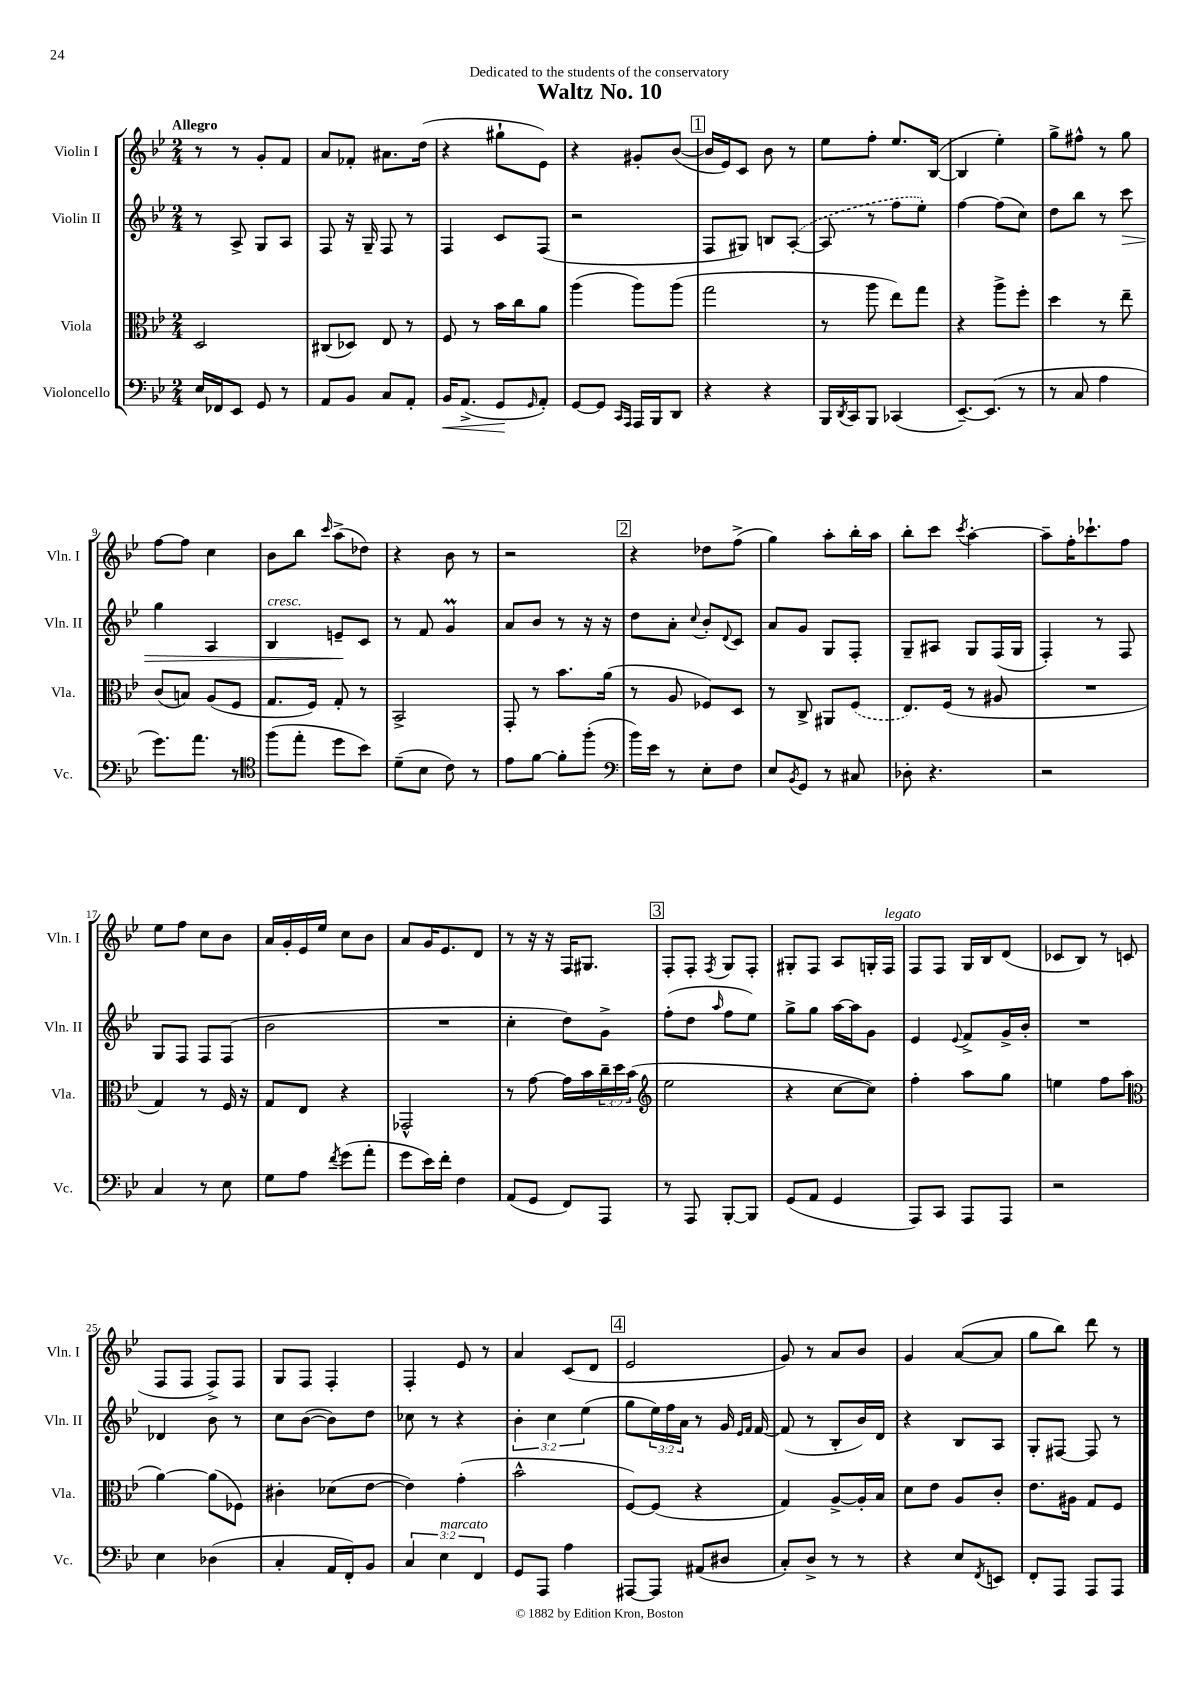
\header { title = "Waltz No. 10" dedication = "Dedicated to the students of the conservatory" }
<<
\new StaffGroup <<
\new Staff = "s0" \with { instrumentName = "Violin I" shortInstrumentName = "Vln. I" } {
    \clef treble \key bes \major \numericTimeSignature \time 2/4 \tempo "Allegro"
    r8 r8 g'8-. f'8 |
    a'8 fes'8-. ais'8. d''16( |
    r4 gis''8-! ees'8) |
    r4 gis'8-. bes'8~( |
    \mark \markup { \box "1" } bes'16 ees'16) c'8 bes'8 r8 |
    ees''8 f''8-. ees''8. bes16~( |
    bes4 ees''4-.) |
    g''8-> fis''8-^ r8 g''8 |
    f''8~ f''8 c''4 |
    bes'8 bes''8 \grace { c'''16 } a''8->( des''8) |
    r4 bes'8 r8 |
    r2 |
    \mark \markup { \box "2" } r4 des''8 f''8->( |
    g''4) a''8-. bes''16-. a''16 |
    bes''8-. c'''8 \acciaccatura { c'''8 } a''4~-. |
    a''8-- f''16-. ces'''8.-! f''8 |
    ees''8 f''8 c''8 bes'8 |
    a'16 g'16-. ees'16 ees''16 c''8 bes'8 |
    a'8 g'16 ees'8. d'8 |
    r8 r16 r16 f16 gis8. |
    \mark \markup { \box "3" } f8-. f8-. \acciaccatura { f8 } g8 f8-. |
    gis8-. f8 a8 g16-. f16^\markup { \italic "legato" } |
    f8 f8 g16 bes16 d'8( |
    ces'8 bes8) r8 c'8( |
    f8 f8 f8->) f8 |
    g8 f8 f4-. |
    f4-. ees'8 r8 |
    a'4 c'8( d'8 |
    \mark \markup { \box "4" } ees'2 |
    g'8) r8 a'8 bes'8 |
    g'4 a'8~( a'8 |
    g''8 bes''8) d'''8 r8 \bar "|." |
}
\new Staff = "s1" \with { instrumentName = "Violin II" shortInstrumentName = "Vln. II" } {
    \clef treble \key bes \major \numericTimeSignature \time 2/4 \override Staff.TupletNumber.text = #tuplet-number::calc-fraction-text
    r8 a8-> g8 a8 |
    f8 r16 g16-- f8 r8 |
    f4 c'8 f8( |
    r2 |
    \mark \markup { \box "1" } f8 gis8) b8 \once \slurDashed a8~-.( |
    a8 r8 f''8 ees''8-.) |
    f''4~ f''8( c''8) |
    d''8 bes''8 r8 c'''8\> |
    g''4 a4 |
    bes4^\markup { \italic "cresc." } e'8--\! c'8 |
    r8 f'8 g'4\prall |
    a'8 bes'8 r8 r16 r16 |
    \mark \markup { \box "2" } d''8 a'8-. \appoggiatura { c''8 } bes'8-. \appoggiatura { d'8 } c'8 |
    a'8 g'8 g8 f8-. |
    g8-- ais8 g8 f16( g16 |
    f4-.) r8 f8 |
    g8 f8 f8 f8( |
    bes'2 |
    R2 |
    c''4-. d''8) g'8-> |
    \mark \markup { \box "3" } f''8-.( d''8 \grace { a''16 } f''8 ees''8) |
    g''8-> g''8 a''16~ a''16 g'8 |
    ees'4 \appoggiatura { ees'8 } f'8-> g'16-> bes'16-. |
    R2 |
    des'4 bes'8 r8 |
    c''8 bes'8~( bes'8) d''8 |
    ces''8 r8 r4 |
    \tuplet 3/2 { bes'4-. c''4 ees''4( } |
    \mark \markup { \box "4" } g''8 \tuplet 3/2 { ees''16) f''16 a'16 } r8 g'16 \grace { ees'16 f'16 } f'16~ |
    f'8( r8 bes8-. bes'16) d'16 |
    r4 bes8 a8 |
    g8-. fis8~ fis8 r8 \bar "|." |
}
\new Staff = "s2" \with { instrumentName = "Viola" shortInstrumentName = "Vla." } {
    \clef alto \key bes \major \numericTimeSignature \time 2/4 \override Staff.TupletNumber.text = #tuplet-number::calc-fraction-text
    d2 |
    cis8( des8) ees8 r8 |
    f8 r8 bes'16 c''16 a'8 |
    a''4( a''8) a''8( |
    \mark \markup { \box "1" } g''2 |
    r8 a''8 ees''8) g''8 |
    r4 a''8-> f''8-. |
    d''4 r8 ees''8-- |
    c'8( b8) a8( f8 |
    g8. f16) g8-. r8 |
    bes,2-> |
    g,8-. r8 bes'8. a'16( |
    \mark \markup { \box "2" } r8 a8 fes8) d8 |
    r8 c8-> ais,8 \once \slurDashed f8( |
    ees8.) f16( r8 ais8 |
    R2 |
    g4) r8 f16 r16 |
    g8 ees8 r4 |
    ges,2-^ |
    r8 g'8~ g'16 bes'16 \tuplet 3/2 { c''16-- d''16 bes'16( } |
    \mark \markup { \box "3" } \clef treble ees''2 |
    r4 c''8~ c''8) |
    f''4-. a''8 g''8 |
    e''4 f''8 a''8( |
    \clef alto a'4~) a'8( fes8) |
    cis'4-. des'8( ees'8~ |
    ees'4) g'4-.( |
    bes'2-^ |
    \mark \markup { \box "4" } f8~) f8( r4 |
    g4) a8~-> a16-. bes16 |
    d'8 ees'8 a8 c'8-. |
    ees'8. ais16 g8 f8 \bar "|." |
}
\new Staff = "s3" \with { instrumentName = "Violoncello" shortInstrumentName = "Vc." } {
    \clef bass \key bes \major \numericTimeSignature \time 2/4 \override Staff.TupletNumber.text = #tuplet-number::calc-fraction-text
    ees16 fes,16 ees,8 g,8 r8 |
    a,8 bes,8 c8 a,8-. |
    bes,16\< a,8.->( g,8\! \grace { g,16 } a,8-.) |
    g,8~ g,8 \grace { c,16 a,,16 } a,,16 bes,,16 d,8 |
    \mark \markup { \box "1" } r4 r4 |
    bes,,16 \acciaccatura { d,8 } c,16 bes,,8 ces,4( |
    ees,8.~--) ees,8.( r8 |
    r8 c8 a4 |
    g'8.) a'8. r8 |
    \clef tenor f''8( ees''8-. d''8 bes'8) |
    d'8--( bes8 c'8) r8 |
    ees'8 f'8~ f'8-. f''8-.( |
    \mark \markup { \box "2" } \clef bass bes'16) ees'16 r8 ees8-. f8 |
    ees8 \acciaccatura { bes,8 } g,8 r8 cis8 |
    des8-. r4. |
    r2 |
    c4 r8 ees8 |
    g8 a8 \acciaccatura { f'8 } g'8( a'8-. |
    g'8 ees'16) f'16-. f4 |
    a,8( g,8 f,8) a,,8 |
    \mark \markup { \box "3" } r8 a,,8 bes,,8~-. bes,,8 |
    g,8( a,8 g,4 |
    a,,8) c,8 a,,8 a,,8 |
    r2 |
    ees4 des4( |
    c4-. a,16 f,16-.) bes,8 |
    \tuplet 3/2 { c4 ees4^\markup { \italic "marcato" } f,4 } |
    g,8 a,,8 a4 |
    \mark \markup { \box "4" } ais,,8~ ais,,8 ais,8( dis8 |
    c8-.) d8-> r8 r8 |
    r4 ees8 \acciaccatura { f,8 } e,8 |
    f,8-. a,,8 a,,8 a,,8 \bar "|." |
}
>>
>>
